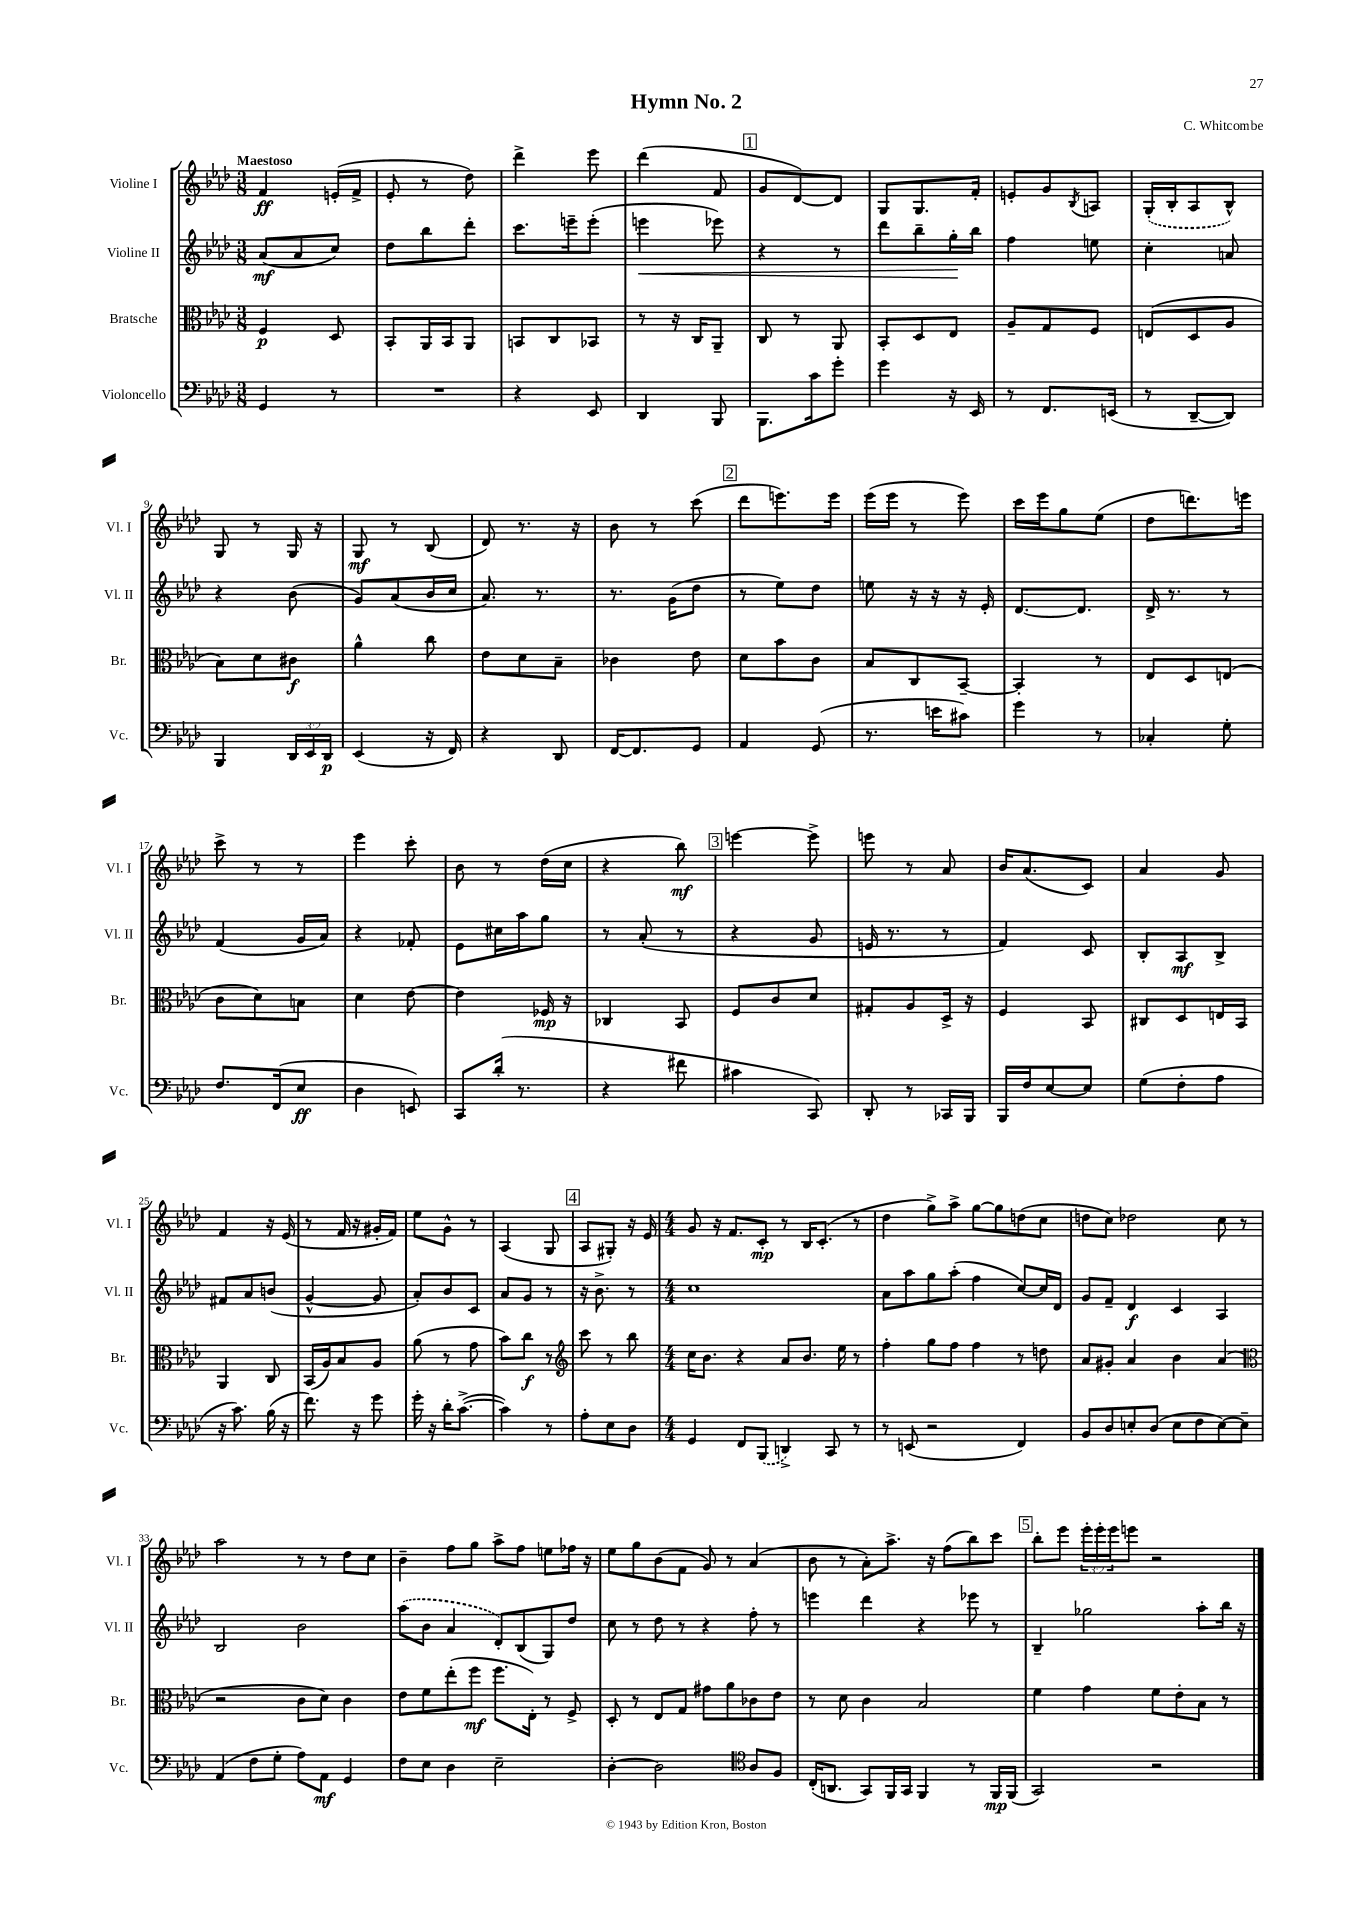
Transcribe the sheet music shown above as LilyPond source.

\header { title = "Hymn No. 2" composer = "C. Whitcombe" }
<<
\new StaffGroup <<
\new Staff = "s0" \with { instrumentName = "Violine I" shortInstrumentName = "Vl. I" } {
    \clef treble \key aes \major \numericTimeSignature \time 3/8 \override Staff.TupletNumber.text = #tuplet-number::calc-fraction-text \tempo "Maestoso"
    f'4\ff e'16-.( f'16-> |
    ees'8-. r8 des''8) |
    des'''4-> ees'''8 |
    des'''4( f'8 |
    \mark \markup { \box "1" } g'8 des'8~) des'8 |
    g8 g8. f'16-. |
    e'8-. g'8 \acciaccatura { bes8 } a8 |
    \once \slurDashed g16-.( bes16-. aes8 bes8-^) |
    g8 r8 g16 r16 |
    g8\mf r8 bes8( |
    des'8) r8. r16 |
    bes'8 r8 c'''8( |
    \mark \markup { \box "2" } des'''8 e'''8.) e'''16 |
    ees'''16( ees'''16 r8 ees'''8) |
    c'''16 ees'''16 g''8 ees''8( |
    des''8 d'''8.) e'''16 |
    c'''8-> r8 r8 |
    ees'''4 c'''8-. |
    bes'8 r8 des''16( c''16 |
    r4 bes''8\mf) |
    \mark \markup { \box "3" } e'''4~ e'''8-> |
    e'''8 r8 aes'8 |
    bes'16 aes'8.( c'8) |
    aes'4 g'8 |
    f'4 r16 ees'16( |
    r8 f'16 r16 gis'16-. f'16) |
    ees''8 g'8-^ r8 |
    aes4( g8 |
    \mark \markup { \box "4" } aes8 gis8-.) r16 ees'16 |
    \numericTimeSignature \time 4/4 g'8 r16 f'8. c'8-.\mp r8 bes16 c'8.-.( r8 |
    des''4 g''8->) aes''8-> g''8~ g''8 d''8( c''8 |
    d''8 c''8) des''2 c''8 r8 |
    aes''2 r8 r8 des''8 c''8 |
    bes'4-- f''8 g''8 aes''8-> f''8 e''8 fes''16 r16 |
    ees''8 g''8 bes'8( f'8 g'8) r8 aes'4( |
    bes'8 r8 aes'8-.) aes''8.-> r16 f''8( bes''8) c'''8 |
    \mark \markup { \box "5" } bes''8-. ees'''8 \tuplet 3/2 { ees'''16-. ees'''16-. ees'''16 } e'''8 r2 \bar "|." |
}
\new Staff = "s1" \with { instrumentName = "Violine II" shortInstrumentName = "Vl. II" } {
    \clef treble \key aes \major \numericTimeSignature \time 3/8
    aes'8\mf( aes'8 c''8) |
    des''8 bes''8 des'''8-. |
    c'''8. e'''16-- e'''8-.( |
    e'''4\< ees'''8) |
    \mark \markup { \box "1" } r4 r8 |
    des'''8 bes''8-- g''16-.\! bes''16 |
    f''4 e''8 |
    c''4-. a'8 |
    r4 bes'8( |
    g'8) aes'8( bes'16 c''16 |
    aes'8.) r8. |
    r8. g'16( des''8 |
    \mark \markup { \box "2" } r8 ees''8) des''8 |
    e''8 r16 r16 r16 ees'16-. |
    des'8.~ des'8. |
    des'16-> r8. r8 |
    f'4( g'16 aes'16) |
    r4 fes'8-. |
    ees'8 cis''16 aes''16 g''8 |
    r8 aes'8-.( r8 |
    \mark \markup { \box "3" } r4 g'8 |
    e'16 r8. r8 |
    f'4) c'8 |
    bes8-. aes8\mf bes8-> |
    fis'8 aes'8 b'8( |
    g'4~-^ g'8 |
    aes'8-.) bes'8 c'8 |
    aes'8 g'8 r8 |
    \mark \markup { \box "4" } r16 bes'8.-> r8 |
    \numericTimeSignature \time 4/4 c''1 |
    aes'8 aes''8 g''8 aes''8-.( f''4 c''8~) c''16 des'16 |
    g'8 f'8-- des'4\f c'4 aes4 |
    bes2 bes'2 |
    \once \slurDashed aes''8( bes'8 aes'4 des'8-.) bes8( g8) des''8 |
    c''8 r8 des''8 r8 r4 f''8-. r8 |
    e'''4 des'''4 r4 ees'''8 r8 |
    \mark \markup { \box "5" } bes4-- ges''2 aes''8-. bes''16 r16 \bar "|." |
}
\new Staff = "s2" \with { instrumentName = "Bratsche" shortInstrumentName = "Br." } {
    \clef alto \key aes \major \numericTimeSignature \time 3/8
    f4\p des8 |
    bes,8-. aes,16 bes,16 aes,8 |
    b,8 c8 bes,8 |
    r8 r16 c16 aes,8-- |
    \mark \markup { \box "1" } c8 r8 aes,8 |
    bes,8-. des8 ees8 |
    aes8-- g8 f8 |
    e8( des8 aes8 |
    bes8) des'8 cis'8\f |
    aes'4-^ c''8 |
    ees'8 des'8 bes8-- |
    ces'4 ees'8 |
    \mark \markup { \box "2" } des'8 bes'8 c'8 |
    bes8 c8 bes,8~-- |
    bes,4-. r8 |
    ees8 des8 e8( |
    c'8 des'8) b8 |
    des'4 ees'8~ |
    ees'4 fes16\mp r16 |
    ces4 bes,8 |
    \mark \markup { \box "3" } f8 c'8 des'8 |
    gis8-. aes8 des16-> r16 |
    f4 bes,8 |
    cis8 des8 e16 bes,16 |
    aes,4 c8 |
    bes,16( aes16) bes8 aes8 |
    aes'8( r8 g'8 |
    bes'8) c''8\f r8 |
    \mark \markup { \box "4" } \clef treble c'''8 r8 bes''8 |
    \numericTimeSignature \time 4/4 c''16 bes'8. r4 aes'8 bes'8. ees''16 r8 |
    f''4-. g''8 f''8 f''4 r8 d''8 |
    aes'8 gis'8-. aes'4 bes'4 aes'4( |
    \clef alto r2 c'8 des'8) c'4 |
    ees'8 f'8 ees''8-.( f''8\mf f''8. ees16-.) r8 f8-> |
    des8-. r8 ees8 g8 gis'8 aes'8 ces'8 ees'8 |
    r8 des'8 c'4 bes2 |
    \mark \markup { \box "5" } f'4 g'4 f'8 ees'8-. bes8 r8 \bar "|." |
}
\new Staff = "s3" \with { instrumentName = "Violoncello" shortInstrumentName = "Vc." } {
    \clef bass \key aes \major \numericTimeSignature \time 3/8 \override Staff.TupletNumber.text = #tuplet-number::calc-fraction-text
    g,4 r8 |
    R4. |
    r4 ees,8 |
    des,4 bes,,8 |
    \mark \markup { \box "1" } bes,,8. c'16 g'8-. |
    g'4 r16 ees,16 |
    r8 f,8. e,16( |
    r8 des,8~-- des,8) |
    bes,,4 \tuplet 3/2 { des,16 ees,16 des,16\p } |
    ees,4( r16 f,16) |
    r4 des,8 |
    f,16~ f,8. g,8 |
    \mark \markup { \box "2" } aes,4 g,8( |
    r8. e'16 cis'8) |
    g'4 r8 |
    ces4-. g8-. |
    f8. f,16( ees8\ff |
    des4 e,8) |
    c,8 des'16-.( r8. |
    r4 fis'8 |
    \mark \markup { \box "3" } cis'4 c,8) |
    des,8-. r8 ces,16 bes,,16 |
    bes,,16 f16 ees8~ ees8 |
    g8( f8-. aes8 |
    r16 c'8.) bes16( r16 |
    f'8.) r16 g'8 |
    g'16-. r16 des'16-. c'8.~->( |
    c'4) r8 |
    \mark \markup { \box "4" } aes8-. ees8 des8 |
    \numericTimeSignature \time 4/4 g,4 f,8 \once \slurDashed bes,,8( d,4->) c,8 r8 |
    r8 e,8( r2 f,4) |
    bes,8 des8 e8-. des8( e8 f8 e8~) e8-- |
    aes,4( f8 g8-. aes8) aes,8\mf g,4 |
    f8 ees8 des4 ees2-- |
    des4~-. des2 \clef tenor aes8 f8 |
    c16-.( a,8. g,8) f,16 g,16 f,4 r8 f,16\mp f,16( |
    \mark \markup { \box "5" } g,2) r2 \bar "|." |
}
>>
>>
